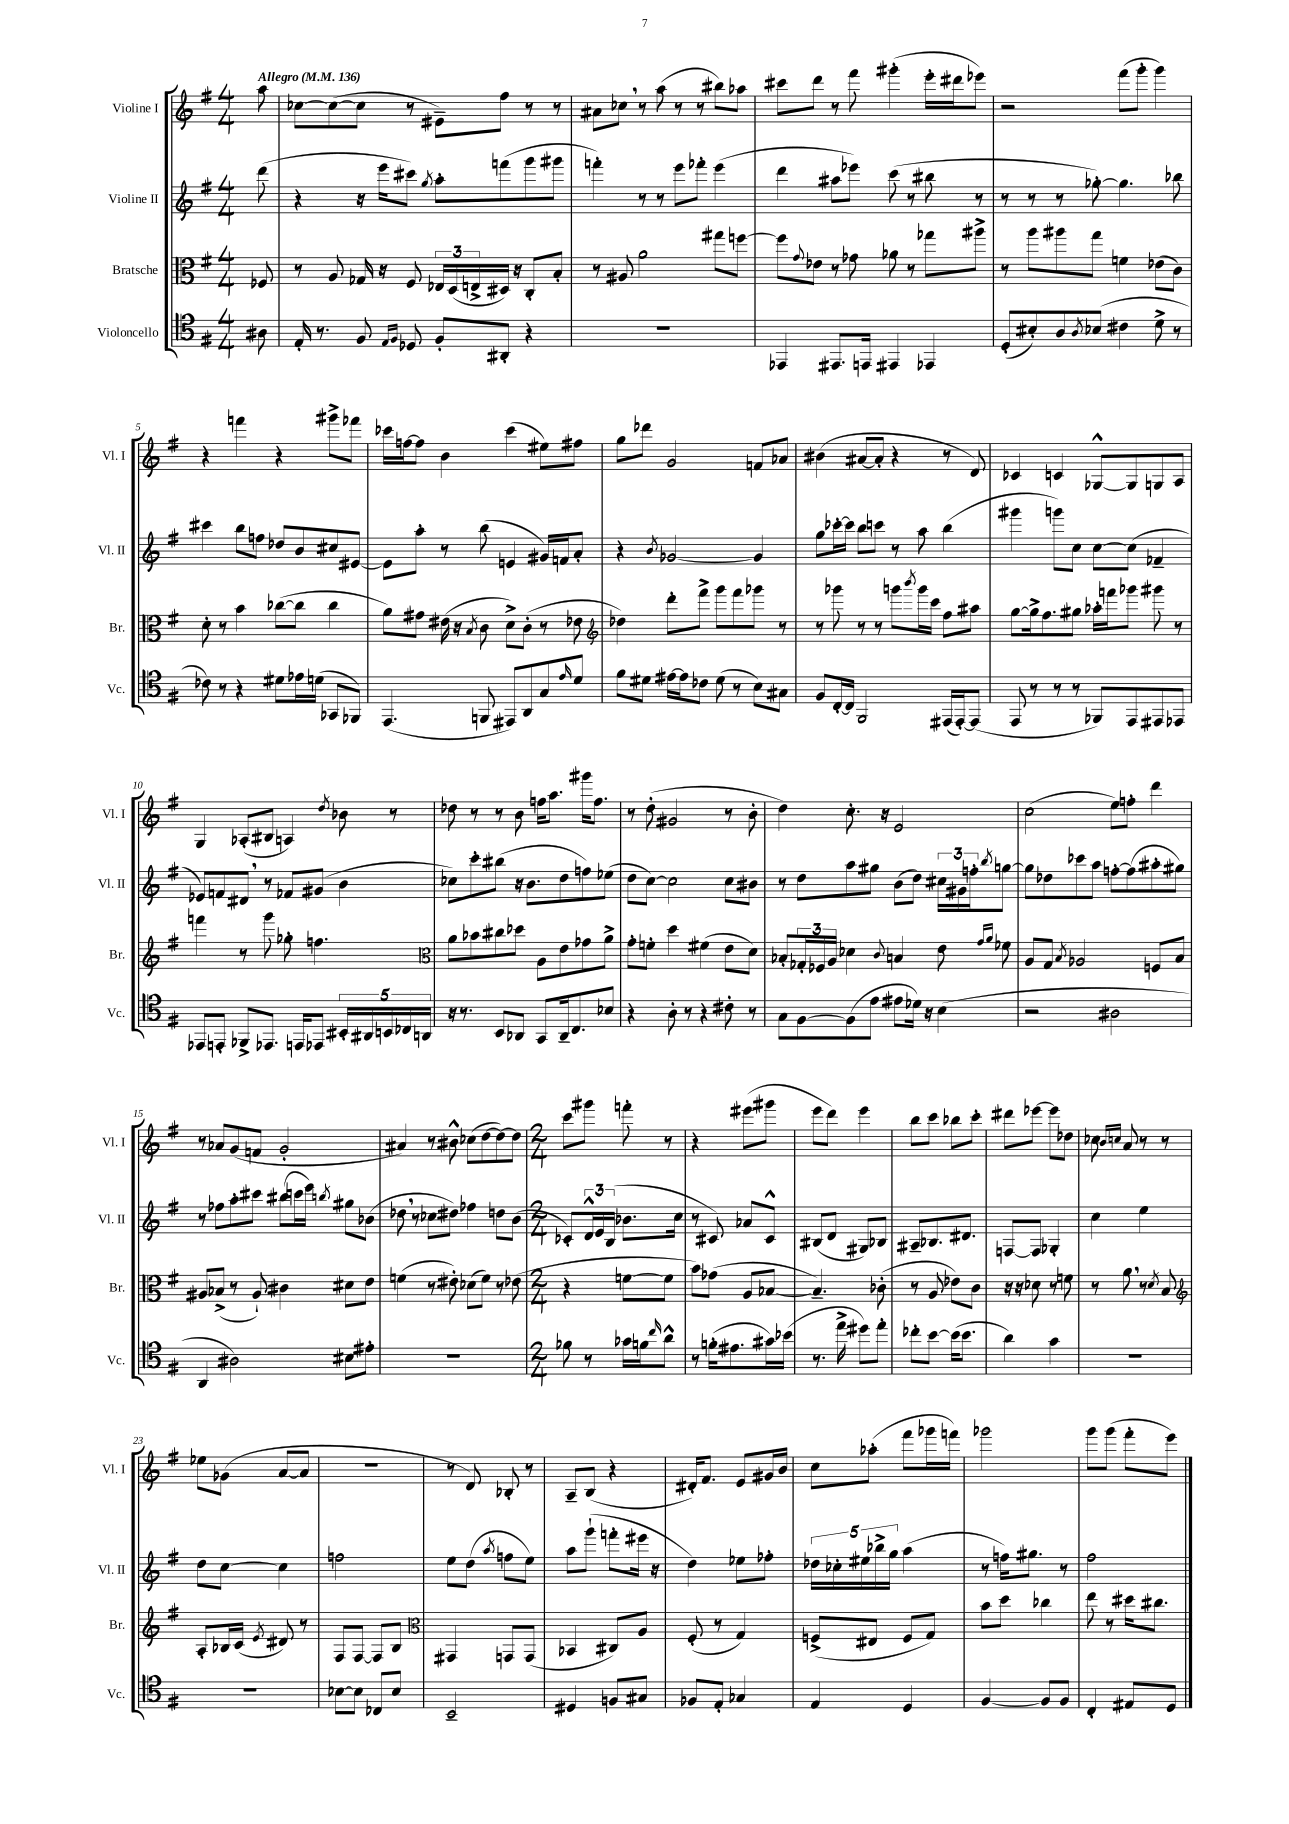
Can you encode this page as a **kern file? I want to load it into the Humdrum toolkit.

**kern	**kern	**kern	**kern
*part4	*part3	*part2	*part1
*staff4	*staff3	*staff2	*staff1
*I"Violoncello	*I"Bratsche	*I"Violine II	*I"Violine I
*I'Vc.	*I'Br.	*I'Vl. II	*I'Vl. I
*clefC4	*clefC3	*clefG2	*clefG2
*k[f#]	*k[f#]	*k[f#]	*k[f#]
*M4/4	*M4/4	*M4/4	*M4/4
*MM136	*MM136	*MM136	*MM136
=	=	=	=
!	!	!	!LO:TX:a:B:t=Allegro
8A#X\	8F-X/	(8ddd\	8aa\
=1	=1	=1	=1
16E'/	8r	4r	[8cc-X\L
8.r	.	.	.
.	8A/	.	(8cc-\_
8F#/	16G-X/	16r	8cc-\J]
.	16r	16eee\KL	.
16qqE/LL	.	.	.
16qqF#/JJ	.	.	.
8D-X/	8F#/	8ccc#X\J)	8r
.	.	8qgg/	.
8F#'/L	24E-X/LL	8aa'\L	8e#X~\L)
.	(24D/	.	.
.	24En^/	.	.
8AA#X'/J	16D#X/JJ)	(8fffn\	8ff#\J
.	16r	.	.
4r	8C'/L	8ggg\	8r
.	8B'/J	8ggg#X\J	8r
=2	=2	=2	=2
1r	8r	4fffn'\)	8a#X\L
.	8A#X/	.	8cc-X,\J
.	2a\	8r	8r
.	.	8r	(8aa\
.	.	8eee\L	8r
.	.	8fff-X'\J	8r
.	8gg#X\L	(4eee\	8bb#X\L)
.	[8ffn\J	.	8aa-X\J
=3	=3	=3	=3
4EE-X/	8ff\L]	4ddd\	8ccc#X\L
.	8qqg/	.	.
.	8e-X\J	.	8ddd\J
8.EE#X/L	8r	8aa#X\L	8r
.	8g-X\	8eee-X\J)	8fff#\
16EEn/Jk	.	.	.
4EE#X/	8a-X\	(8ccc\	(4ggg#X'\
.	8r	8r	.
4EE-X/	8gg-X\L	8bb#X\	16eee'\LL
.	.	.	16ddd#X\J
.	8aa#X^\J	8r	8eee-X\J)
=4	=4	=4	=4
(8D'/L	8r	8r	2r
8B#X'/)	8aa\L	8r	.
8A/	8aa#X\	8r	.
8qA/	.	.	.
(8B-X/J	8gg\J	[8gg-X'\)	.
4c#X\	4fn\	4.gg-\]	(8fff#\L
.	.	.	8ggg'\J
8d^\	(8e-X\L	.	4ggg\)
8r	8c\J)	8bb-X\	.
!!LO:LB:g=z
=5	=5	=5	=5
8c-X\)	8d'\	4ccc#X\	4r
8r	8r	.	.
4r	4b\	8bb\L	4fffn\
.	.	8ffn\J	.
8d#X\L	([8cc-X\L	8dd-X/L	4r
16e-X\L	8cc-\J]	8b/	.
(16dn\JJ	.	.	.
8GG-X/L	4cc-\	8cc#X/	8ggg#X^\L
8FF-X/J)	.	[8e#X/J	8fff-X\J
=6	=6	=6	=6
(4.EE/	8a\L)	8e#\L]	16ccc-X\LL
.	.	.	[16ffn\J
.	8g#X\J	8aa'\J	8ff\J]
.	(16e#X\	8r	4b\
.	16r	.	.
.	8qB/	.	.
8FFn/	8c\	(8bb\	.
8EE#X/L)	8d^\L)	4en/	(4ccc-\
8AA/	(8c'\J	.	.
8G/	8r	16g#X/LL)	8ee#X\L)
.	.	16fn/J	.
16qqe/	.	.	.
8d/J	8e-X\	8a'/J	8ff#X\J
=7	=7	=7	=7
*	*clefG2	*	*
8f#\L	4dd-X\)	4r	8gg\L
8d#X\J	.	.	8ddd-X\J
.	.	8qb/	.
[16e#X\LL	8ddd'\L	[2g-X/	2g/
16e#\J]	.	.	.
8c-X\J	8fff#^\J	.	.
(8d#\	8ggg\L	.	.
8r	8fff#\	.	.
8B\L)	8ggg-X\J	4g-/]	8fn/L
8G#X\J	8r	.	8a-X/J
=8	=8	=8	=8
8F#/L	8r	8gg\L	(4b#X\
[16C'/L	8ggg-X\	[16ccc-X'\L	.
16C/JJ]	.	16ccc-\JJ]	.
2FF#/	8r	8bb\L	[8a#X/L
.	8r	8cccn\J	8a#'/J]
.	8gggn\L	8r	4r
.	8qbbb/	.	.
.	16ggg\L	8aa\	.
.	16ccc\JJ	.	.
(16EE#X/LL	8ff#\L	(4bb\	8r
[16EE#'/J)	.	.	.
(8EE#/J]	8aa#X\J	.	8d/)
=9	=9	=9	=9
8EE/	[8gg\L	4ggg#X\	4c-X/
8r	16gg^\k]	.	.
.	8.ff#\	.	.
8r	.	8gggn\L)	4cn/
8r	8gg#X\J	8cc\J	.
8FF-X/L)	16aa-X'\LL	[8cc\L	[8G-X^^/L
.	16fffn\J	.	.
8EE/	8ggg-X\J	(8cc\J]	8G-/]
8EE#X/	8ggg#X\	4f-X~/	8Gn/
8EE-X/J	8r	.	8A/J
!!LO:LB:g=z
=10	=10	=10	=10
8EE-X/L	4fffn\	8e-X/L)	4G/
8EEn'/J	.	8fn/	.
8FF-X^/L	8r	8d#X,/J	(8A-X'/L
8.EE-X/J	8ggg\	8r	8B#X/J
.	8gg-X'\	8f-X/L	4An/)
16EEn/KL	.	.	.
8EE-X/J	4.ffn\	(8g#X/J	.
.	.	.	8qdd/
20BB#X'/LL	.	4b\	8b-X\
20AA#X/	.	.	.
20BBn/	.	.	.
.	.	.	8r
20C-X/	.	.	.
20AAn/JJ	.	.	.
=11	=11	=11	=11
*	*clefC3	*	*
16r	8a\L	8cc-X\L)	8dd-X\
8.r	.	.	.
.	8b-X\	8ccc'\	8r
8BB/L	8cc#X\	(8bb#X\J	8r
8AA-X/J	8dd-X\J	16r	8b\
.	.	8.b\L	.
8GG/L	8A\L	.	16ffn\KL
.	.	.	8.aa\J
16AA-~/k	8e\	8dd\	.
8.C/	.	.	.
.	8g-X\	8ffn\)	16ggg#X\KL
.	.	.	8.ff\J
8B-X/J	8a^\J	(8ee-X\J	.
=12	=12	=12	=12
4r	8g'\L	8dd\L	8r
.	8fn'\J	[8cc\J)	(8dd'\
8A'\	4dd\	2cc\]	2g#X/
8r	.	.	.
4r	(4f#X\	.	.
8c#X'\	8e\L	8cc\L	8r
8r	8d\J)	8b#X\J	8b'\
=13	=13	=13	=13
8G\L	8B-X'/L	8r	4dd\)
[8F#\	24G-X'/L	8dd\L	.
.	24F-X/	.	.
.	24A/JJ	.	.
(8F#\]	4d-X\	8aa\	8.cc'\
8e\J	.	8gg#X\J	.
.	.	.	16r
.	8qqc/	.	.
8e#X\L	4Bn/	(8b\L	2e/
16d-X\Jk)	.	8dd\J)	.
16r	.	.	.
(4B\	8e\	24cc#X\LL	.
.	.	24g#X\	.
.	.	24ffn'\J	.
.	16qqg/LL	.	.
.	16qqa/JJ	8qbb/	.
.	8f-X\	[8ggn\J	.
=14	=14	=14	=14
2r	8A/L	8gg\L]	(2cc\
.	8G/J	8dd-X\	.
.	8qB/	.	.
.	2A-X/	8ccc-X\	.
.	.	8aa\J	.
2A#X\	.	[8ffn'\L	8ee\L)
.	.	(8ff\]	8ffn'\J
.	8Fn/L	8aa#X'\	4ddd\
.	8B/J	8gg#X\J)	.
!!LO:LB:g=z
=15	=15	=15	=15
4AA/	8A#X/L	8r	8r
.	(8B-X^/J	8ff-X\L	8a-X/L
2A#X\)	8r	8aa'\	(8g/
.	8A#`/)	8ccc#X\J	8fn/J
.	4c#X\	(8bb#X\L	2g'/
.	.	16cccn\L	.
.	.	16eee\JJ)	.
.	.	8qbbn/	.
8B#X\L	8d#X\L	8gg#X\L	.
8e#X'\J	8e\J	(8b-X\J	.
=16	=16	=16	=16
1r	(4fn\	8dd-X,\	4a#X/)
.	.	8r	.
.	8r	8cc-X\L	8r
.	8e#X'\)	8dd#X\J)	8b#X^^\
.	(8d-X\L	4ff-X\	(8cc-X\L
.	8f\J)	.	[8dd\
.	8r	8ddn\L	8dd\_)
.	(8e-X\	(8b\J	8dd\J]
=17	=17	=17	=17
*M2/4	*M2/4	*M2/4	*M2/4
8f-X\	4r	8c-X'/L)	8ccc\L
8r	.	24d^^/L	8ggg#X\J
.	.	24e/	.
.	.	(24B/JJ	.
16g-X\LL	[8fn\L	8.b-X\L	8fffn'\
16fn\J	.	.	.
16qqcc/	.	.	.
8a^^\J	8f\J]	.	8r
.	.	16cc\Jk	.
=18	=18	=18	=18
8r	8b\L)	8r	4r
(16fn'\KL	(8g-X\J	8c#X/)	.
8.e#X\	.	.	.
.	8A/L	8a-X/L	(8eee#X\L
16g#X\L)	[8B-X/J	8c#^^/J	8ggg#X\J
(16b-X\JJ	.	.	.
=19	=19	=19	=19
8.r	4.B-~/])	(8B#X/L	8eee\L
.	.	8d/J	8ddd\J)
16ee^\	.	.	.
8dd#X\L)	.	8G#X/L)	4eee\
8ee'\J	(8c-X'\	8B-X/J	.
=20	=20	=20	=20
8cc-X'\L	8r	8A#X~/L	8bb\L
[8b\J	8A/	8.B-X/	8ccc\J
(16b\KL]	8e-X\L)	.	8bb-X\L
8.b\J	.	8.d#X/J	.
.	8c\J	.	8ccc'\J
=21	=21	=21	=21
4a\)	16r	[8Fn/L	8ddd#X\L
.	16r	.	.
.	8d-X\	8F/J]	[8eee-X\J
4g\	8r	4G-X'/	8eee-\L]
.	8fn\	.	8dd-X\J
=22	=22	=22	=22
2r	8r	4cc\	8cc-X\
.	.	.	16qqb/LL
.	.	.	16qqccn/JJ
.	8a,\	.	8a/
.	8r	4ee\	8r
.	8qd/	.	.
.	8B/	.	8r
!!LO:LB:g=z
=23	=23	=23	=23
*	*clefG2	*	*
2r	8A'/L	8dd\L	8ee-X\L
.	16B-X/L	[8cc\J	(8g-X\J
.	(16c/JJ	.	.
.	8qe/	.	.
.	8d#X/)	4cc\]	[8a/L
.	8r	.	8a/J]
=24	=24	=24	=24
[8B-X\L	8F#/L	2ffn\	2r
8B-\J]	[8F#/J	.	.
8C-X/L	8F#/L]	.	.
8B-/J	8B/J	.	.
=25	=25	=25	=25
*	*clefC3	*	*
2BB~/	4GG#X/	8ee\L	8r
.	.	(8dd\J	8d/)
.	.	8qaa/	.
.	8GGn/L	8ffn\L	8B-X'/
.	(8GG/J	8ee\J)	8r
=26	=26	=26	=26
4D#X/	4BB-X/	8aa\L	8A~/L
.	.	(8ggg`\J	(8B/J
8Fn/L	8C#X/L)	8fffn'\L	4r
8G#X/J	8A/J	16eee#X\Jk	.
.	.	16r	.
=27	=27	=27	=27
8F-X/L	(8F#'/	4dd\)	16d#X'/KL)
.	.	.	8.f#/J
8E'/J	8r	.	.
4G-X/	4G/)	8ee-X\L	8e/L
.	.	8ff-X'\J	16g#X/L
.	.	.	16b/JJ
=28	=28	=28	=28
4E/	(8Fn^/L	20dd-X\LL	8cc\L
.	.	20cc-X'\	.
.	.	20ee#X\	.
.	8E#X/J	.	(8aa-X'\J
.	.	20bb-X^\	.
.	.	20gg\JJ	.
4D/	8F/L	(4aa\	8fff#\L
.	8G/J)	.	16ggg-X\L
.	.	.	16fffn\JJ)
=29	=29	=29	=29
[4F#/	8b\L	8r	2ggg-X\
.	8dd\J	16ffn\KL)	.
.	.	8.gg#X\J	.
8F#/L]	4cc-X\	.	.
8F#/J	.	8r	.
=30	=30	=30	=30
4C'/	8ee\	2ff#\	8ggg\L
.	8r	.	(8ggg\J
8E#X/L	16dd#X\KL	.	8fff#'\L
.	8.cc#X\J	.	.
8D/J	.	.	8eee\J)
==	==	==	==
*-	*-	*-	*-
